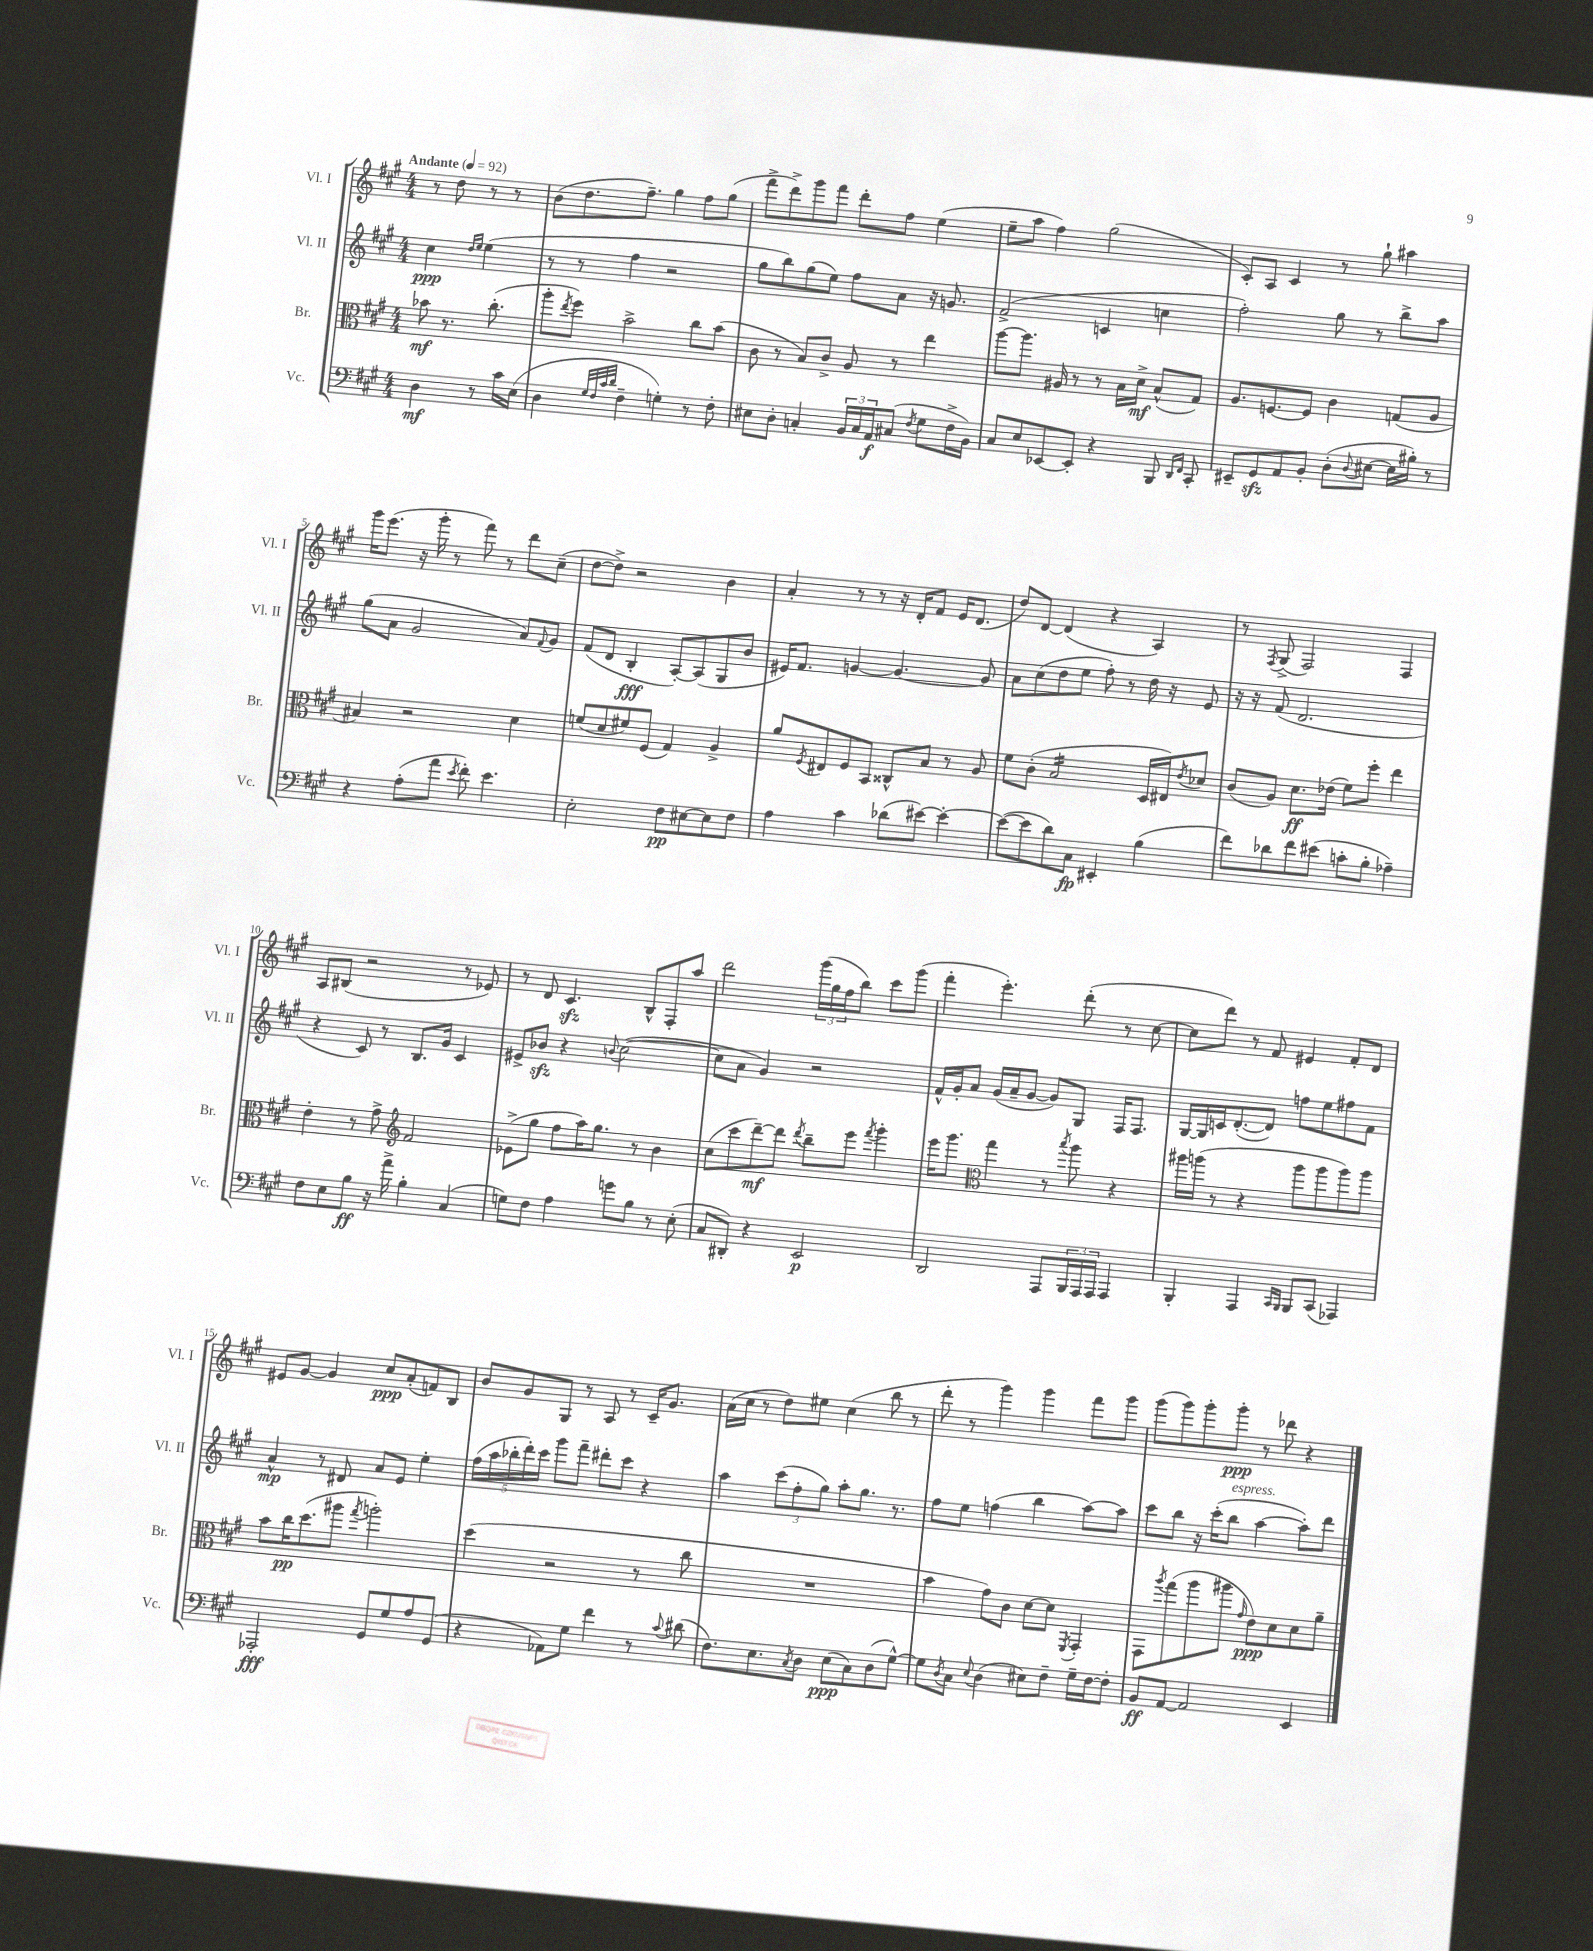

**kern	**dynam	**kern	**dynam	**kern	**dynam	**kern	**dynam
*part4	*part4	*part3	*part3	*part2	*part2	*part1	*part1
*staff4	*staff4	*staff3	*staff3	*staff2	*staff2	*staff1	*staff1
*I"Vc.	*	*I"Br.	*	*I"Vl. II	*	*I"Vl. I	*
*I'Vc.	*	*I'Br.	*	*I'Vl. II	*	*I'Vl. I	*
*clefF4	*	*clefC3	*	*clefG2	*	*clefG2	*
*k[f#c#g#]	*	*k[f#c#g#]	*	*k[f#c#g#]	*	*k[f#c#g#]	*
*M4/4	*	*M4/4	*	*M4/4	*	*M4/4	*
*MM92	*	*MM92	*	*MM92	*	*MM92	*
=	=	=	=	=	=	=	=
!	!	!	!	!	!	!LO:TX:a:B:t=Andante	!
4D\	mf	8b-X\	mf	4cc#\	ppp	8r	.
.	.	8.r	.	.	.	8dd\	.
.	.	.	.	16qqdd/LL	.	.	.
.	.	.	.	16qqee/JJ	.	.	.
8r	.	.	.	(4ee\	.	8r	.
.	.	(8.cc#'\	.	.	.	.	.
16c#\LL	.	.	.	.	.	8r	.
(16E\JJ	.	.	.	.	.	.	.
=1	=1	=1	=1	=1	=1	=1	=1
4D\	.	8aa'\L	.	8r	.	(8b\L	.
.	.	8qee/	.	.	.	.	.
.	.	8ff#\J)	.	8r	.	8.dd\	.
32qqG#/LLL	.	.	.	.	.	.	.
32qqF#/	.	.	.	.	.	.	.
32qqc#/	.	.	.	.	.	.	.
32qqd/JJJ	.	.	.	.	.	.	.
4F#~\	.	2b^\	.	4ff#\	.	.	.
.	.	.	.	.	.	8.ff#~\J)	.
4Gn'\)	.	.	.	2r	.	4gg#\	.
8r	.	8cc#\L	.	.	.	8ff#\L	.
8F#'\	.	(8b\J	.	.	.	(8gg#\J	.
=2	=2	=2	=2	=2	=2	=2	=2
8E#X\L	.	8c#\	.	8gg#\L	.	8fff#^\L	.
8D'\J	.	8r	.	8bb\)	.	8ddd^\)	.
4Cn'/	.	8B/L)	.	(8gg#\	.	8ggg#\	.
.	.	8c#^/J	.	8ee\J)	.	8fff#\J	.
24BB/LL	.	8A/	.	8ff#\L	.	8ddd'\L	.
24C/	.	.	.	.	.	.	.
24AA/J	f	.	.	.	.	.	.
(8C#X/J	.	8r	.	8a\J	.	8ff#\J	.
8qF#/	.	.	.	.	.	.	.
8G#\L	.	4ee\	.	16r	.	(4ee\	.
.	.	.	.	8.gn/	.	.	.
16F#^\L	.	.	.	.	.	.	.
16BB\JJ)	.	.	.	.	.	.	.
=3	=3	=3	=3	=3	=3	=3	=3
8C#/L	.	[8aa\L	.	(2f#^/	.	8ee~\L	.
8E/	.	8.aa\J]	.	.	.	8aa\J	.
[8EE-X/	.	.	.	.	.	4ff#\)	.
.	.	16A#X/	.	.	.	.	.
8EE-'/J]	.	8r	.	.	.	.	.
4r	.	8r	.	4cn/	.	(2gg#\	.
.	.	16B\LL	.	.	.	.	.
.	.	16d^\JJ	mf	.	.	.	.
8BBB/	.	(8B^^/L	.	4ccn\	.	.	.
16qqDD/LL	.	.	.	.	.	.	.
16qqFF#/JJ	.	.	.	.	.	.	.
8CC#'/	.	8G#/J)	.	.	.	.	.
=4	=4	=4	=4	=4	=4	=4	=4
8EE#X~/L	.	8.A/L	.	2ff#'\)	.	8c#'/L)	.
8GG#zz/	.	.	.	.	.	8A/J	.
.	.	[8.Fn/	.	.	.	.	.
8AA/	.	.	.	.	.	4c#/	.
8BB'/J	.	8F/J]	.	.	.	.	.
(8D'\L	.	4c#\	.	8gg#\	.	8r	.
8qqD/	.	.	.	.	.	.	.
[8E#X\J	.	.	.	8r	.	8gg#`\	.
16E#\LL]	.	(8Gn/L	.	8bb^\L	.	4aa#X\	.
16B#X'\JJ)	.	.	.	.	.	.	.
8r	.	8A/J	.	8aa\J	.	.	.
!!LO:LB:g=z
=5	=5	=5	=5	=5	=5	=5	=5
4r	.	4B#X/)	.	(8gg#\L	.	16ggg#\KL	.
.	.	.	.	.	.	(8.eee\J	.
.	.	.	.	8a\J	.	.	.
(8A'\L	.	2r	.	2g#/	.	16r	.
.	.	.	.	.	.	16ggg#'\	.
8a\J	.	.	.	.	.	8r	.
8qe/	.	.	.	.	.	.	.
8f#'\)	.	.	.	.	.	8fff#\)	.
4.e\	.	.	.	.	.	8r	.
.	.	4d\	.	8a/L)	.	8ddd\L	.
.	.	.	.	8qqf#/	.	.	.
.	.	.	.	8g#/J	.	(8cc#~\J	.
=6	=6	=6	=6	=6	=6	=6	=6
2E'\	.	(8fn/L	.	(8f#/L	.	[8dd\L	.
.	.	8d/	.	8d/J	.	8dd^\J])	.
.	.	8f#X/)	.	4B'/	fff	2r	.
.	.	(8F#/J	.	.	.	.	.
8F#\L	pp	4G#/)	.	[8A'/L)	.	.	.
[8E#X\	.	.	.	(8A/]	.	.	.
8E#\]	.	4A^/	.	8G#/	.	4b\	.
8F#\J	.	.	.	8b/J	.	.	.
=7	=7	=7	=7	=7	=7	=7	=7
4A\	.	8a/L	.	16e#X/KL)	.	4a'/	.
.	.	.	.	8.f#/J	.	.	.
.	.	8qF#/	.	.	.	.	.
.	.	8E#X/	.	.	.	.	.
4c#\	.	8F#/	.	[4gn/	.	8r	.
.	.	8BB/J	.	.	.	8r	.
(8d-X\L	.	8C##X^^/L	.	4.g/_	.	16r	.
.	.	.	.	.	.	16d'/KL	.
[8e#X\J)	.	8B/J	.	.	.	8f#/J	.
4e#'\_	.	8r	.	.	.	16e/KL	.
.	.	.	.	.	.	(8.d/J	.
.	.	8A/	.	8g/]	.	.	.
=8	=8	=8	=8	=8	=8	=8	=8
(8e#\L_	.	8f#\L	.	8a\L	.	8dd/L)	.
8e#\]	.	(8c#'\J	.	(8cc#\	.	[8d/J	.
*	*	*tremolo	*	*	*	*	*
8d\)	.	16B/LL	.	8dd\	.	(4d/]	.
.	.	16B/	.	.	.	.	.
8C#\J	fp	16B/	.	8ee\J	.	.	.
.	.	16B/	.	.	.	.	.
4EE#X'/	.	16B/	.	8ff#'\)	.	4r	.
.	.	16B/	.	.	.	.	.
.	.	16B/	.	8r	.	.	.
.	.	16B/JJ	.	.	.	.	.
*	*	*Xtremolo	*	*	*	*	*
(4B\	.	16D/LL	.	16dd\	.	4A/)	.
.	.	16E#X/J)	.	16r	.	.	.
.	.	8qe/	.	.	.	.	.
.	.	8d-X/J	.	8e/	.	.	.
=9	=9	=9	=9	=9	=9	=9	=9
8f#\L)	.	(8c#/L	.	16r	.	8r	.
.	.	.	.	16r	.	.	.
.	.	.	.	.	.	8qF#/	.
8d-X\	.	8A/J)	.	(8f#/	.	(8G#^/	.
8f#\	.	8.d\L	ff	2.d/	.	2F#/)	.
(8e#X\J	.	.	.	.	.	.	.
.	.	(16e-X\Jk	.	.	.	.	.
8cn'\L	.	8f#\L)	.	.	.	.	.
8B'\J	.	8ff#'\J	.	.	.	.	.
4A-X~\)	.	4ee\	.	.	.	4F#/	.
!!LO:LB:g=z
=10	=10	=10	=10	=10	=10	=10	=10
8F#\L	.	4e'\	.	4r	.	8A/L	.
8E\	.	.	.	.	.	(8B#X/J	.
8B\J	ff	8r	.	8c#/)	.	2r	.
16r	.	8g#^\	.	8r	.	.	.
16a^\	.	.	.	.	.	.	.
*	*	*clefG2	*	*	*	*	*
4B'\	.	2f#/	.	8.B/L	.	.	.
.	.	.	.	16g#/Jk	.	.	.
(4C#/	.	.	.	4c#/	.	8r	.
.	.	.	.	.	.	8e-X/)	.
=11	=11	=11	=11	=11	=11	=11	=11
8Gn\L)	.	(8e-X^\L	.	8e#X^/L	.	8r	.
8F#\J	.	8gg#\J	.	8b-Xzz/J	.	8d/	.
4A\	.	8ff#\L	.	4r	.	4.c#zz/	.
.	.	16aa\K)	.	.	.	.	.
.	.	8.gg#\J	.	.	.	.	.
.	.	.	.	8qqbn/	.	.	.
8gn\L	.	.	.	([2cc#\	.	.	.
8B\J	.	8r	.	.	.	8B^^/L	.
8r	.	4b\	.	.	.	8F#'/	.
(8E'\	.	.	.	.	.	8aa/J	.
=12	=12	=12	=12	=12	=12	=12	=12
8C#/L	.	(8cc#\L	.	8cc#\L]	.	2ddd\	.
8DD#X'/J)	.	8ccc#\	.	8a\J	.	.	.
4r	.	[8ddd~\)	mf	4g#/)	.	.	.
.	.	8ddd\J]	.	.	.	.	.
.	.	8qddd/	.	.	.	.	.
2EE/	p	8bb~\L	.	2r	.	(24ggg#\LL	.
.	.	.	.	.	.	24gg#\	.
.	.	.	.	.	.	24ff#\J	.
.	.	8eee\J	.	.	.	8bb\J)	.
.	.	8qfff#/	.	.	.	.	.
.	.	4ggg#'\	.	.	.	8ccc#\L	.
.	.	.	.	.	.	(8ggg#\J	.
=13	=13	=13	=13	=13	=13	=13	=13
2DD/	.	16eee\KL	.	16f#^^/LL	.	4fff#'\	.
.	.	8.ggg#\J	.	16g#'/J	.	.	.
.	.	.	.	8a/J	.	.	.
*	*	*clefC3	*	*	*	*	*
.	.	4gg#\	.	(16g#/LL	.	4.eee'\)	.
.	.	.	.	16a~/J	.	.	.
.	.	.	.	[8g#/J	.	.	.
8AAA/L	.	8r	.	8g#/L])	.	.	.
.	.	8qbb/	.	.	.	.	.
24BBB/L	.	8aa\	.	8G#/J	.	(8ddd'\	.
24AAA/	.	.	.	.	.	.	.
24AAA/JJ	.	.	.	.	.	.	.
4AAA/	.	4r	.	16F#/KL	.	8r	.
.	.	.	.	8.F#/J	.	.	.
.	.	.	.	.	.	[8cc#\	.
=14	=14	=14	=14	=14	=14	=14	=14
4BBB'/	.	16aa#X\LL	.	[16G#/LL	.	8cc#\L]	.
.	.	(16aan\JJ	.	16G#/]	.	.	.
.	.	8r	.	16cn/J	.	8ddd\J)	.
.	.	.	.	([8.d'/	.	.	.
4AAA/	.	4r	.	.	.	8r	.
.	.	.	.	8d/J])	.	8f#/	.
16qqCC#/LL	.	.	.	.	.	.	.
16qqBBB/JJ	.	.	.	.	.	.	.
8BBB/L	.	8aa\L	.	8ffn\L	.	4e#X/	.
(8CC#/J	.	8aa\	.	8ee\	.	.	.
4AAA-X/)	.	8aa\)	.	8ff#X\	.	8f#'/L	.
.	.	8aa\J	.	8f#\J	.	8d/J	.
!!LO:LB:g=z
=15	=15	=15	=15	=15	=15	=15	=15
2AAA-X'/	fff	8b\L	.	4a^^/	mp	8e#X/L	.
.	.	16cc#\K	pp	.	.	[8g#/J	.
.	.	(8.dd\	.	.	.	.	.
.	.	.	.	8r	.	4g#/]	.
.	.	8aa#X\J	.	8d#X/	.	.	.
.	.	8qgg#/	.	.	.	.	.
8GG#/L	.	2aan'\)	.	8a/L	.	8cc#/L	ppp
8G#/	.	.	.	8e/J	.	(8a'/	.
8A/	.	.	.	4ee'\	.	8fn/)	.
(8GG#/J	.	.	.	.	.	8B/J	.
=16	=16	=16	=16	=16	=16	=16	=16
4r	.	(4dd\	.	(20ff#\LL	.	8b/L	.
.	.	.	.	20aa\	.	.	.
.	.	.	.	20bb-X'\	.	.	.
.	.	.	.	.	.	8g#/	.
.	.	.	.	20ddd'\)	.	.	.
.	.	.	.	20ccc#\JJ	.	.	.
8AA-X\L)	.	2r	.	8ggg#\L	.	8G#/J	.
8G#\J	.	.	.	8fff#~\J	.	8r	.
4f#\	.	.	.	8ddd#X'\L	.	8A/	.
.	.	.	.	8ccc#\J	.	8r	.
8r	.	8r	.	4r	.	16c#~/KL	.
.	.	.	.	.	.	8.g#/J	.
8qqc#/	.	.	.	.	.	.	.
(8d#X\	.	8cc#\	.	.	.	.	.
=17	=17	=17	=17	=17	=17	=17	=17
8.F#\L)	.	1r	.	4aa\	.	(16a\LL	.
.	.	.	.	.	.	16cc#\JJ	.
.	.	.	.	.	.	8r	.
8.E\	.	.	.	.	.	.	.
.	.	.	.	(12ccc#\L	.	8dd\L)	.
.	.	.	.	12ff#'\	.	.	.
8qC#/	.	.	.	.	.	.	.
8D\J	.	.	.	.	.	8ee#X\J	.
.	.	.	.	12gg#\J)	.	.	.
(8E\L	ppp	.	.	8aa'\L	.	(4cc#\	.
8C#\)	.	.	.	8.gg#\J	.	.	.
(8D\	.	.	.	.	.	8bb\	.
.	.	.	.	8.r	.	.	.
[8G#^^\J)	.	.	.	.	.	8r	.
=18	=18	=18	=18	=18	=18	=18	=18
8G#\L]	.	4b\	.	8ff#\L	.	8ddd'\	.
8qD/	.	.	.	.	.	.	.
8C#\J	.	.	.	8ee\J	.	8r	.
8qqE/	.	.	.	.	.	.	.
(4D\	.	8g#\L)	.	(4ffn\	.	4ggg#\)	.
.	.	8c#\J	.	.	.	.	.
8E#X\L)	.	[8d\L	.	4bb\	.	4ggg#\	.
8F#~\J	.	8d\J]	.	.	.	.	.
.	.	8qFF#/	.	.	.	.	.
16G#~\LL	.	4GG#'/	.	[8aa\L)	.	8fff#\L	.
[16F#\J	.	.	.	.	.	.	.
8F#'\J]	.	.	.	8aa\J]	.	8ggg#\J	.
=19	=19	=19	=19	=19	=19	=19	=19
8BB/L	ff	8GG#\L	.	8ccc#\L	.	(8ggg#\L	.
.	.	8qaa/	.	.	.	.	.
[8AA/J	.	(8gg#\	.	8bb\J	.	8ggg#\)	.
2AA/]	.	8aa\	.	16r	.	8ggg#'\	.
.	.	.	.	(16ccc#'\KL	.	.	.
!	!	!	!	!LO:TX:a:i:t=espress.	!	!	!
.	.	8aa#X\J	.	8bb\J	.	8ggg#'\J	ppp
.	.	16qqg#/	.	.	.	.	.
.	.	8e\L)	ppp	[4aa\	.	8r	.
.	.	8d\	.	.	.	8ddd-X\	.
4EE/	.	8d\	.	8aa'\L])	.	4r	.
.	.	8a~\J	.	8ddd\J	.	.	.
==	==	==	==	==	==	==	==
*-	*-	*-	*-	*-	*-	*-	*-
